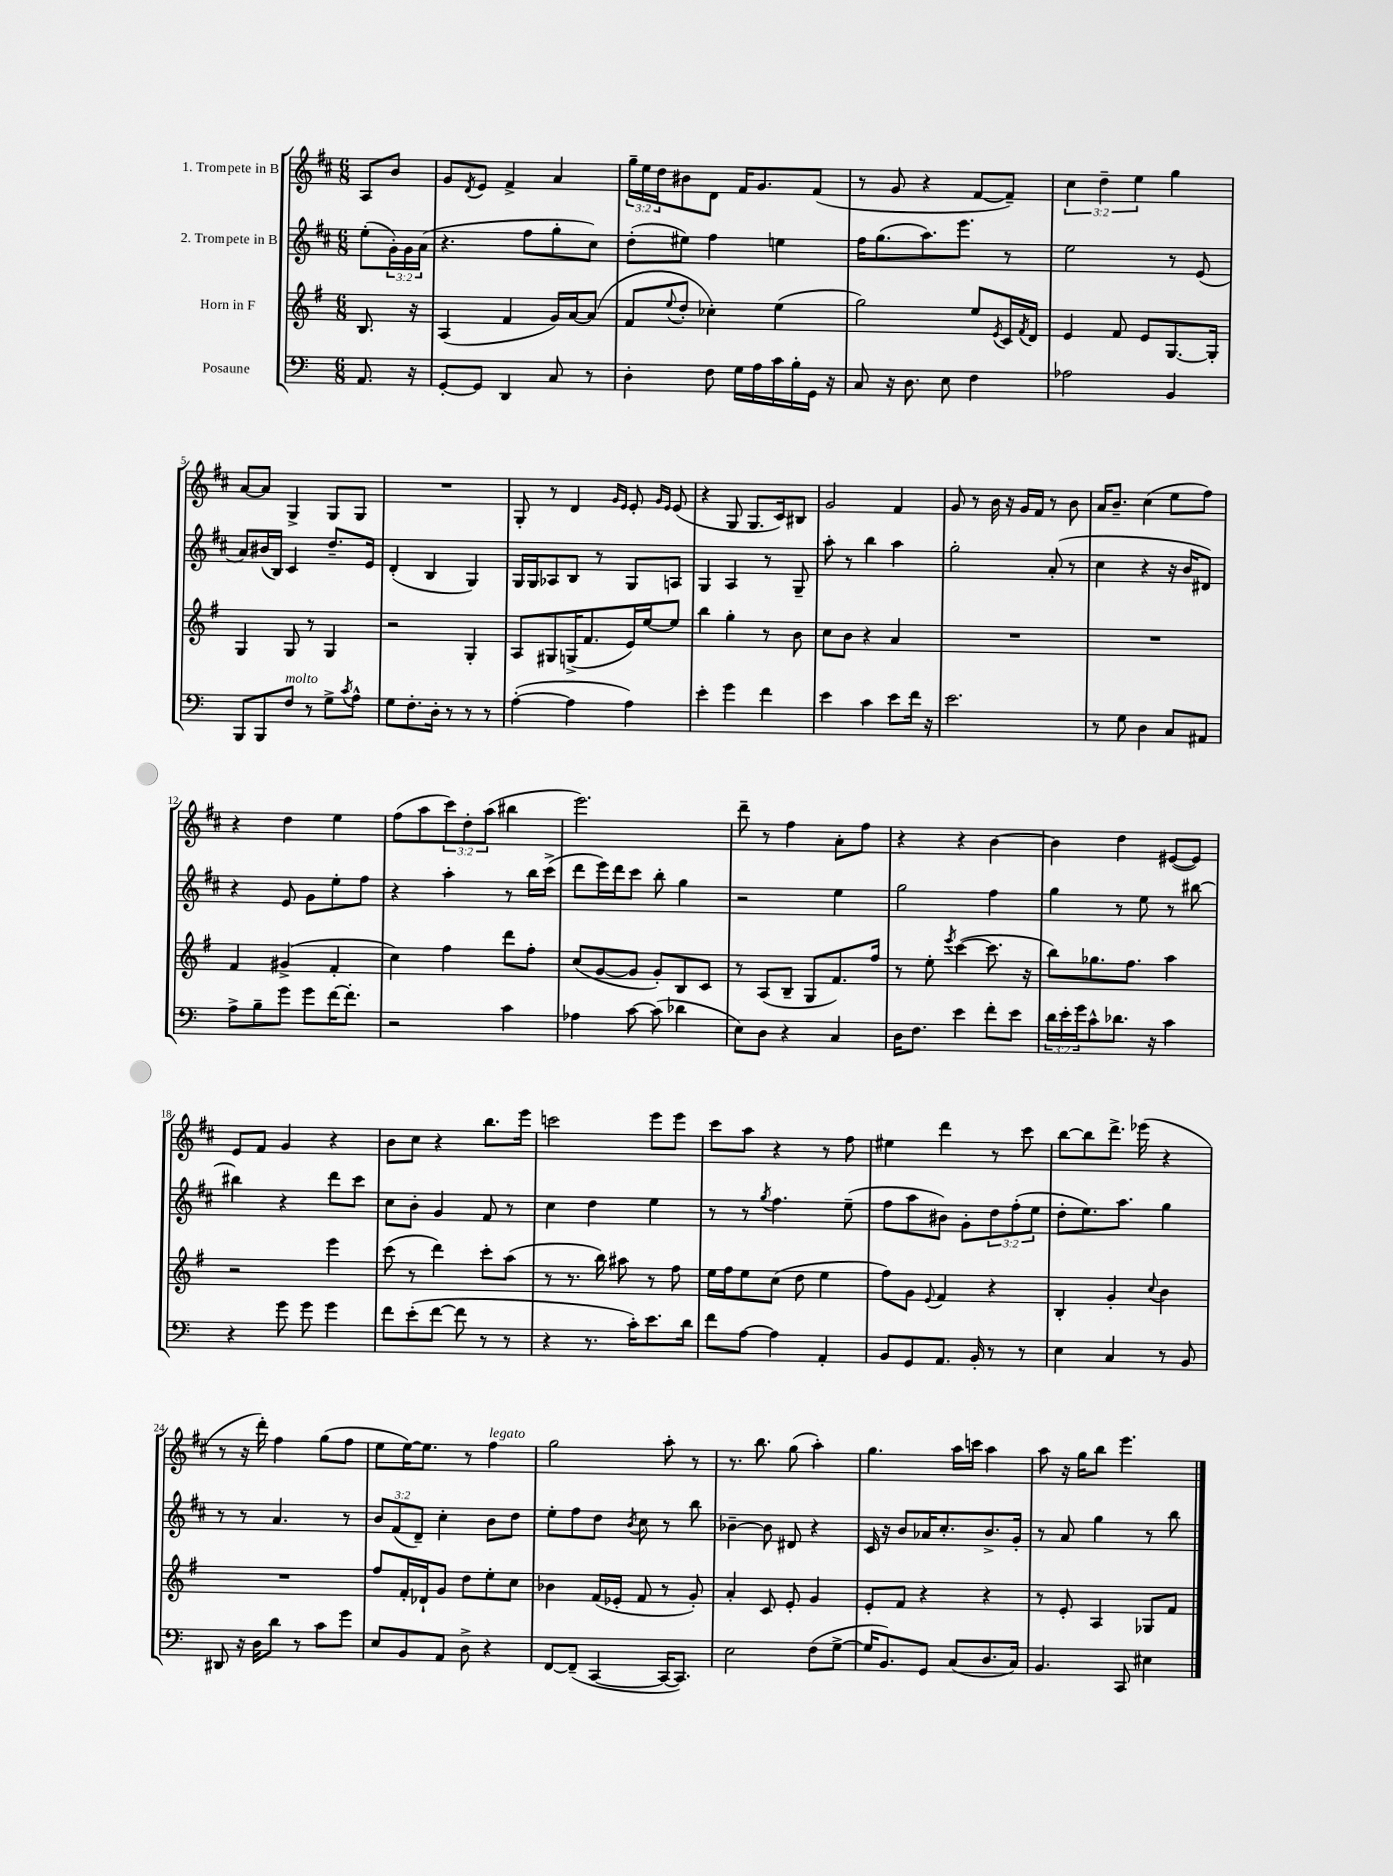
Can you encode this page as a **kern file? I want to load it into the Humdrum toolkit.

**kern	**kern	**kern	**kern
*staff4	*staff3	*staff2	*staff1
*clefF4	*clefG2	*clefG2	*clefG2
*k[]	*k[f#]	*k[f#c#]	*k[f#c#]
*M6/8	*M6/8	*M6/8	*M6/8
8.AA	8.B	(8ee'	8A
.	.	24g')	8b
.	.	24g	.
16r	16r	.	.
.	.	(24a	.
=	=	=	=
[8GG'	(4A	4.r	8g
.	.	.	8qd
8GG]	.	.	8e
4DD	4f#	.	4f#^
.	.	8ff#	.
8C	16g)	8gg'	4a
.	[16a	.	.
8r	(8a]	8cc#)	.
=	=	=	=
4D'	8f#	(8dd'	24gg~
.	.	.	24ee
.	.	.	24dd
.	8qqee	.	.
.	8dd'	8ee#)	8b#
8F	4cc-')	4ff#	8d
16G	.	.	16f#
16A	.	.	8.g
16c	(4ee	4ee	.
16B'	.	.	.
16GG	.	.	(8f#
16r	.	.	.
=	=	=	=
8C	2gg)	16ff#	8r
.	.	(8.gg	.
16r	.	.	8g
8.D	.	.	.
.	.	8.aa)	4r
8E	.	.	.
.	.	8.eee	.
4F	8ee	.	[8f#
.	8qe	.	.
.	16c	8r	8f#~])
.	8qf#	.	.
.	16d	.	.
=	=	=	=
2A-	4e	2ee	6cc#
.	.	.	6dd~
.	8f#	.	.
.	.	.	6ee
.	8e	.	.
4BB	[8.G	8r	4gg
.	.	(8e	.
.	16G']	.	.
=	=	=	=
8BBB	4G	8a)	[8a
8BBB	.	(16b#	8a]
.	.	16B)	.
8F	8G	4c#	4G^
8r	8r	.	.
8G^	4G	8.dd~	8G
8qc	.	.	.
8A^^	.	.	8G
.	.	16e	.
=	=	=	=
8G	2r	(4d'	2.r
8.F'	.	.	.
.	.	4B	.
16D'	.	.	.
8r	.	.	.
8r	4G'	4G)	.
8r	.	.	.
=	=	=	=
([4A'	8A	16G	8G'
.	.	16G	.
.	8G#	8A-	8r
4A]	(16G^	8B	4d
.	8.f#	.	.
.	.	8r	.
.	.	.	16qqg
.	.	.	16qqe
4A)	16e)	8G	8e'
.	[16ee	.	.
.	.	.	16qqg
.	.	.	16qqe
.	8ee]	8A	(8e
=	=	=	=
4e'	4bb	4G	4r
4g	4gg'	4A	8G
.	.	.	8.G
4f	8r	8r	.
.	.	.	16c#)
.	8b	8G~	8B#
=	=	=	=
4e	8cc	8aa'	2g
.	8b	8r	.
4c	4r	4bb	.
8e	4a	4aa	4f#
16f	.	.	.
16r	.	.	.
=	=	=	=
2.e	2.r	2gg'	8g
.	.	.	8r
.	.	.	16b
.	.	.	16r
.	.	.	16g
.	.	.	16f#
.	.	(8a'	8r
.	.	8r	8b
=	=	=	=
8r	2.r	4cc#	16a
.	.	.	8.b~
8G	.	.	.
4D	.	4r	(4cc#
8C	.	16r	8ee
.	.	16b	.
8AA#	.	8d#)	8ff#)
=	=	=	=
8A^	4f#	4r	4r
8B~	.	.	.
8g	(4g#^	8e	4dd
8g	.	8g	.
[16f	4f#'	8ee'	4ee
8.f']	.	.	.
.	.	8ff#	.
=	=	=	=
2r	4cc)	4r	(8ff#
.	.	.	8aa
.	4ff#	4aa'	12ccc#)
.	.	.	12dd'
.	.	.	(12aa
4c	8ddd	8r	4bb#
.	8ff#'	16bb	.
.	.	(16ccc#^	.
=	=	=	=
4A-	(8cc	8ddd	2.eee)
.	[8g	16eee)	.
.	.	16ddd	.
[8c	8g]	8ccc#	.
(8c]	8g')	8bb'	.
4d-	8B	4gg	.
.	8c	.	.
=	=	=	=
8E)	8r	2r	8ddd~
8D	(8A	.	8r
4r	8B~	.	4ff#
.	8G	.	.
4C	8.f#)	4ee	8a'
.	.	.	8ff#
.	16ff#	.	.
=	=	=	=
16D	8r	2gg	4r
8.F	.	.	.
.	8ee'	.	.
.	8qeee	.	.
4e	([4ccc	.	4r
8f'	8.ccc]	4ff#	[4b
8e	.	.	.
.	16r	.	.
=	=	=	=
24d	8bb)	4gg	4b]
24e'	.	.	.
24g	.	.	.
8c^^	8.gg-	.	.
8.d-	.	8r	4dd
.	8.ff#	.	.
.	.	8ee	.
16r	.	.	.
4c	4aa	8r	([8e#
.	.	[8bb#	8e#])
=	=	=	=
4r	2r	4bb#]	8e
.	.	.	8f#
8g	.	4r	4g
8g	.	.	.
4g	4eee	8ddd	4r
.	.	8ccc#	.
=	=	=	=
8f	(8ccc	8cc#	8b
(8e'	8r	8b'	8cc#
[8f	4ddd)	4g	4r
8f]	.	.	.
8r	8ccc'	8f#	8.bb
8r	(8aa	8r	.
.	.	.	16eee
=	=	=	=
4r	8r	4cc#	2ccc
.	8.r	.	.
8.r	.	4dd	.
.	16bb)	.	.
.	8aa#	.	.
16c')	.	.	.
8.e	8r	4ee	8eee
.	8ff#	.	8eee
16d	.	.	.
=	=	=	=
8f	16ee	8r	8ccc#
.	16ff#	.	.
[8A	8ee	8r	8aa
.	.	8qgg	.
4A]	(8cc	4.ff#	4r
.	8dd	.	.
4AA'	4ee	.	8r
.	.	(8ee~	8ff#
=	=	=	=
8BB	8ff#)	8ff#	4ee#
8GG	8g	8aa	.
.	8qqe	.	.
8.AA	4f#	8b#)	4ddd
.	.	8g'	.
16BB'	.	.	.
8r	4r	12dd	8r
.	.	(12ff#'	.
8r	.	.	8ccc#
.	.	12ee	.
=	=	=	=
4E	4B'	8dd'	[8bb
.	.	8.ee)	8bb]
4C	4g'	.	8.ddd^
.	.	8.aa	.
.	.	.	(16eee-
.	8qqcc	.	.
8r	4b	4gg	4r
8BB	.	.	.
=	=	=	=
8DD#	2.r	8r	8r
16r	.	8r	16r
16D	.	.	16ddd')
8d	.	4.a	4ff#
8r	.	.	.
8c	.	.	(8gg
8g	.	8r	8ff#
=	=	=	=
8E	8ff#	12b	8ee
.	.	(12f#	.
8BB	16f#'	.	[16ee)
.	.	12d~)	.
.	16d-`	.	8.ee]
8AA	8g	4cc#'	.
8D^	8dd	.	8r
4r	8ee'	8b	4ff#
.	8cc	8dd	.
=	=	=	=
[8FF	4b-	8ee'	2gg
(8FF~]	.	8ff#	.
[4CC	(16f#	8dd	.
.	16e-'	.	.
.	.	8qb	.
.	8f#	8cc#	.
16CC_	8r	8r	8aa'
8.CC])	.	.	.
.	8g')	8bb	8r
=	=	=	=
2E	4a'	[4b-~	8.r
.	.	.	8.bb
.	8c	8b-]	.
.	8e'	8d#	(8gg
(8F	4g	4r	4aa')
[8G^	.	.	.
=	=	=	=
16G]	8e'	16c#	4.gg
8.BB)	.	16r	.
.	8f#	8b	.
8GG	4r	16a-	.
.	.	8.cc#'	.
(8C	.	.	16aa
.	.	.	16ccc
8.D	4r	8.b^	4aa
16C)	.	16g'	.
=	=	=	=
4.BB	8r	8r	8aa
.	8e'	8a	16r
.	.	.	16gg
.	4A	4gg	8bb
8CC	.	.	4.eee
4E#	8G-	8r	.
.	8f#	8bb	.
==	==	==	==
*-	*-	*-	*-
